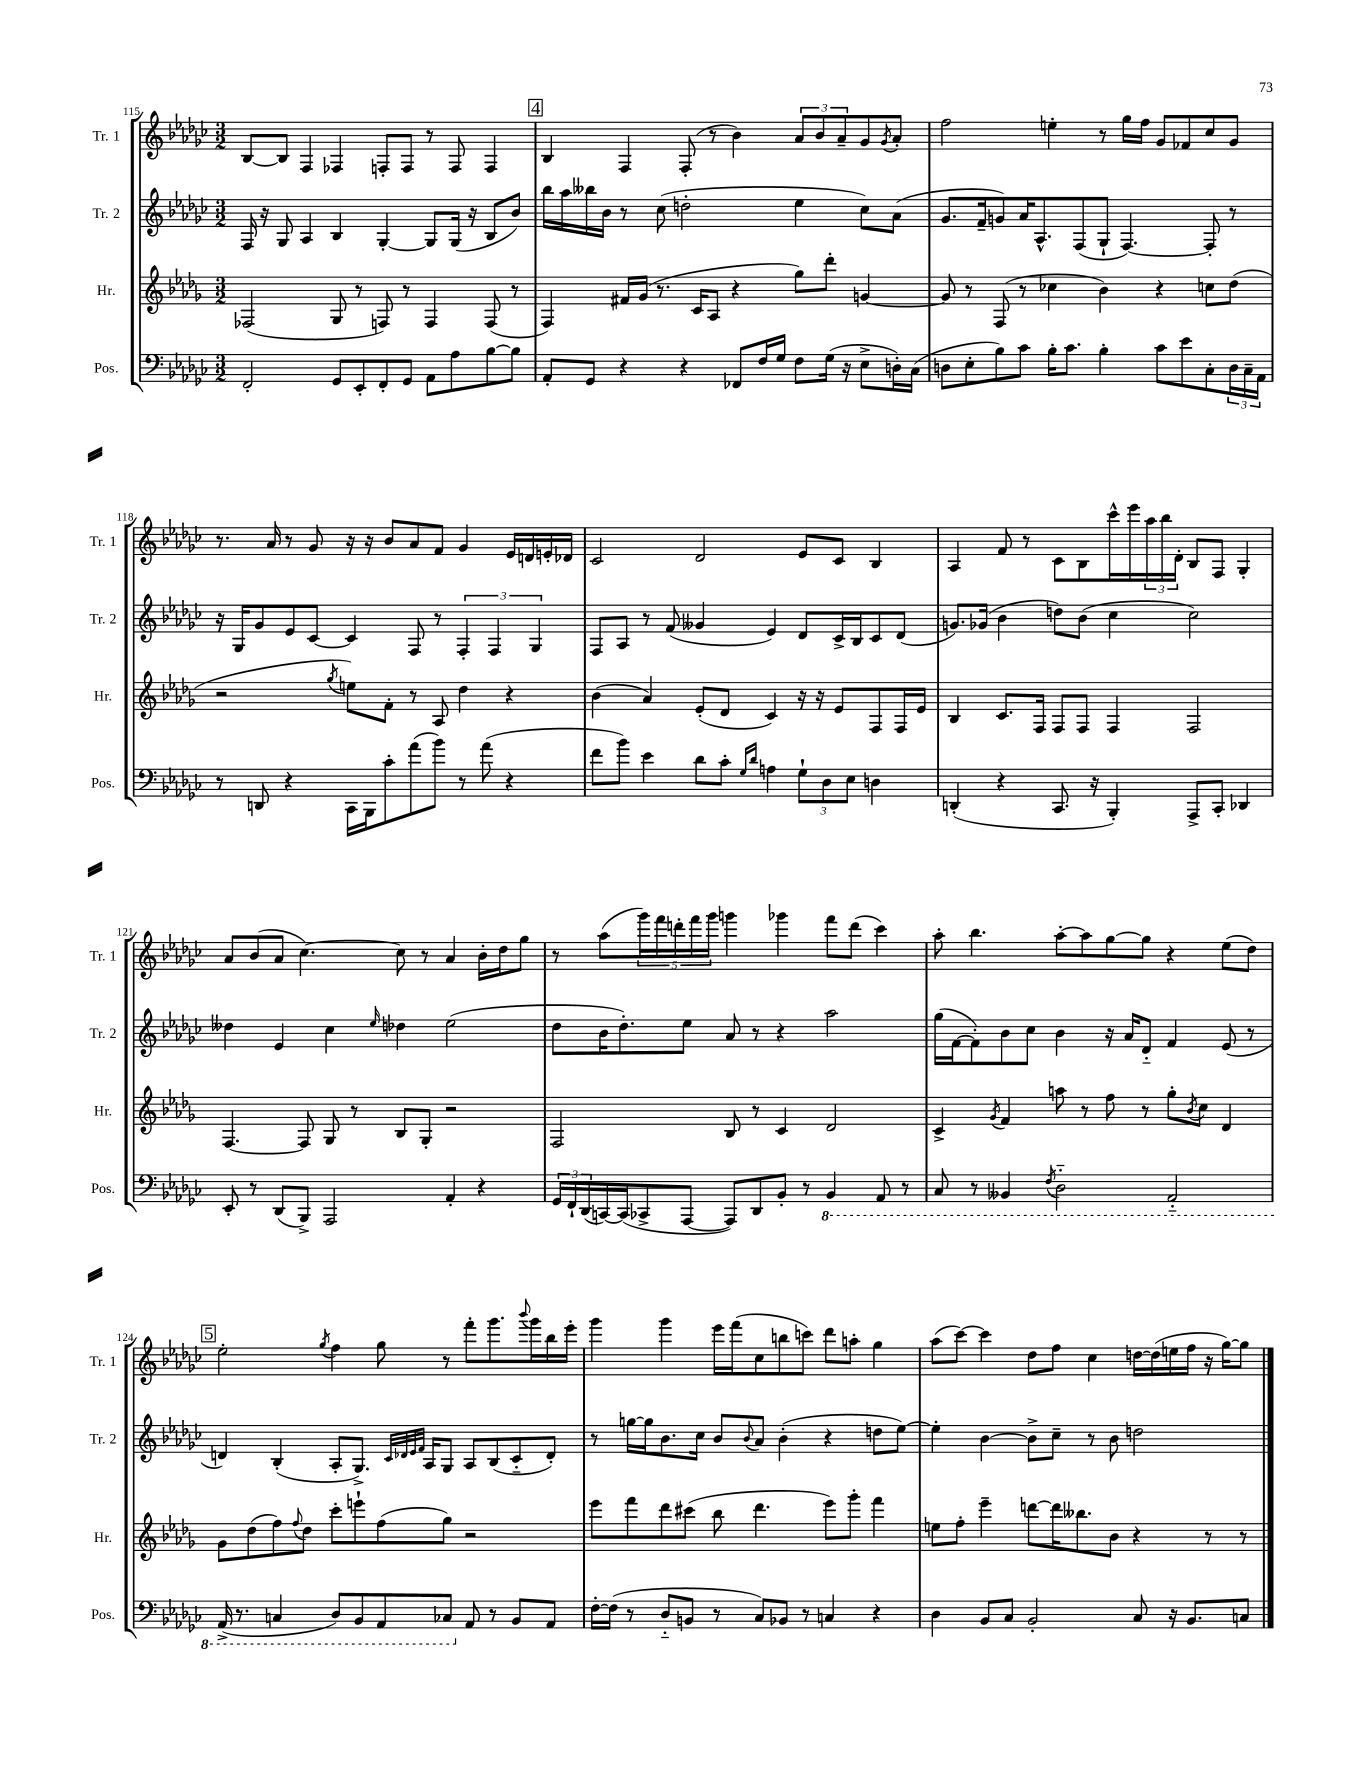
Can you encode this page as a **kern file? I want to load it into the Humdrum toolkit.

**kern	**kern	**kern	**kern
*part4	*part3	*part2	*part1
*staff4	*staff3	*staff2	*staff1
*I"Pos.	*I"Hr.	*I"Tr. 2	*I"Tr. 1
*I'Pos.	*I'Hr.	*I'Tr. 2	*I'Tr. 1
*clefF4	*clefG2	*clefG2	*clefG2
*k[b-e-a-d-g-c-]	*k[b-e-a-d-g-]	*k[b-e-a-d-g-c-]	*k[b-e-a-d-g-c-]
*M3/2	*M3/2	*M3/2	*M3/2
=115	=115	=115	=115
2FF'/	(2F-X/	16F/	[8B-/L
.	.	16r	.
.	.	8G-/	8B-/J]
.	.	4A-/	4F/
8GG-/L	8G-/	4B-/	4F-X/
8EE-'/	8r	.	.
8FF'/	8Fn/)	[4G-'/	8Fn'/L
8GG-/J	8r	.	8F/J
8AA-\L	4F/	8G-/L]	8r
8A-\	.	(16G-/Jk	8F/
.	.	16r	.
[8B-\	(8F/	8B-/L	4F/
8B-\J]	8r	8b-/J)	.
!!LO:REH:place=s1:t=4
=116	=116	=116	=116
8AA-'/L	4F/)	16bb-\LL	4B-/
.	.	16aa-\	.
8GG-/J	.	16bb--X\	.
.	.	16b-\JJ	.
4r	16f#X/LL	8r	4F/
.	(16g-/JJ	.	.
.	8.r	(8cc-\	.
4r	.	2ddn'\	(8F'/
.	16c/KL	.	.
.	8A-/J	.	8r
8FF-X/L	4r	.	4b-\)
16F/L	.	.	.
16G-/JJ	.	.	.
8F\L	8gg-\L)	4ee-\	12a-/L
.	.	.	12b-/
(16G-\Jk	8ddd-'\J	.	.
.	.	.	12a-~/
16r	.	.	.
8E-^\L	[4gn/	8cc-\L)	8g-/
.	.	.	8qg-/
16Dn'\L)	.	(8a-\J	8a-'/J
(16C-\JJ	.	.	.
=117	=117	=117	=117
8Dn\L	8g/]	8.g-/L	2ff\
8E-'\	8r	.	.
.	.	16f~/k	.
8B-\)	(8F/	8gn/)	.
8c-\J	8r	16a-/K	.
.	.	8.A-^^/	.
16B-'\KL	4cc-X\	.	4een'\
8.c-\J	.	.	.
.	.	(8F/	.
4B-'\	4b-\)	8G-`/J	8r
.	.	[4.F/)	16gg-\LL
.	.	.	16ff\JJ
8c-\L	4r	.	8g-/L
8e-\	.	.	8f-X/
8C-'\	8ccn\L	8F'/]	8cc-/
24D\L	(8dd-\J	8r	8g-/J
24C-~\	.	.	.
24AA-\JJ	.	.	.
!!LO:LB:g=z
=118	=118	=118	=118
8r	2r	16r	8.r
.	.	16G-/KL	.
8DDn/	.	8g-/	.
.	.	.	16a-/
4r	.	8e-/	8r
.	.	[8c-/J	8g-/
.	8qgg-/	.	.
16CC-\LL	8een\L)	4c-/]	16r
16BBB-\J	.	.	16r
8c-'\	8f'\J	.	8b-/L
(8a-\	8r	8F/	8a-/
8b-\J)	8A-/	8r	8f/J
8r	4dd-\	6F'/	4g-/
(8a-\	.	.	.
.	.	6F/	.
4r	4r	.	16e-/LL
.	.	.	16dn/
.	.	6G-/	.
.	.	.	16en'/
.	.	.	16d-X/JJ
=119	=119	=119	=119
8f\L	(4b-\	8F/L	2c-/
8b-\J)	.	8A-/J	.
4e-\	4a-/)	8r	.
.	.	(8f/	.
8d-\L	(8e-'/L	4g--X/	2d-/
8c-'\J	8d-/J	.	.
16qqG-/LL	.	.	.
16qqd-/JJ	.	.	.
4An\	4c/)	4e-/)	.
12G-`\L	16r	8d-/L	8e-/L
.	16r	.	.
12D-\	.	.	.
.	8e-/L	16c-^/L	8c-/J
12E-\J	.	.	.
.	.	16B-/J	.
4Dn\	8F/	8c-/	4B-/
.	16F/L	(8d-/J	.
.	16e-/JJ	.	.
=120	=120	=120	=120
(4DDn'/	4B-/	8.gn/L)	4A-/
.	.	(16g-X/Jk	.
4r	8.c/L	4b-\	8f/
.	.	.	8r
.	16F/Jk	.	.
8.CC-/	8F/L	8ddn\L)	8c-\L
.	8F/J	(8b-\J	8B-\
16r	.	.	.
4BBB-'/)	4F/	4cc-\	16ccc-^^\L
.	.	.	16eee-\
.	.	.	24aa-\
.	.	.	24bb-\
.	.	.	24d-'\JJ
8AAA-^/L	2F/	2cc-\)	8B-/L
8CC-'/J	.	.	8F/J
4DD-X/	.	.	4G-'/
!!LO:LB:g=z
=121	=121	=121	=121
8EE-'/	[4.F/	4dd--X\	8a-/L
8r	.	.	(8b-/
(8DD-/L	.	4e-/	8a-/J
8BBB-^/J)	8F/]	.	[4.cc-\)
2AAA-/	8G-/	4cc-\	.
.	8r	.	.
.	.	16qqee-/	.
.	8B-/L	4dd-X\	8cc-\]
.	8G-'/J	.	8r
4AA-'/	2r	(2ee-\	4a-/
4r	.	.	16b-'\LL
.	.	.	16dd-\J
.	.	.	8gg-\J
=122	=122	=122	=122
24GG-/LL	2F/	8dd-\L	8r
24FF`/	.	.	.
(24DD-/	.	.	.
[16CCn/)	.	16b-\K	(8aa-\L
(16CC/J]	.	8.dd-'\)	.
8CC-X^/	.	.	20ggg-\L)
.	.	.	20fff\
.	.	.	20dddn'\
[8AAA-/J	.	8ee-\J	.
.	.	.	20fff\
.	.	.	20ggg-\JJ
8AAA-/L])	8B-/	8a-/	4gggn\
8DD-/	8r	8r	.
8BB-'/J	4c/	4r	4ggg-X\
8r	.	.	.
*8ba	*	*	*
4BBB-/	2d-/	2aa-\	8fff\L
.	.	.	(8ddd\J
8AAA-/	.	.	4ccc-\)
8r	.	.	.
=123	=123	=123	=123
8CC-/	4c^/	(16gg-\LL	8aa-'\
.	.	[16f\J	.
8r	.	8f'\])	4.bb-\
.	8qg-/	.	.
4BBB--X/	4f/	8b-\	.
.	.	8cc-\J	.
8qFF/	.	.	.
2DD-\	8aan\	4b-\	[8aa-'\L
.	8r	.	8aa-\]
.	8ff\	16r	[8gg-\
.	.	16a-/KL	.
.	8r	8d-/J	8gg-\J]
2AAA-/	8gg-'\L	4f/	4r
.	8qb-/	.	.
.	8cc\J	.	.
.	4d-/	(8e-/	(8ee-\L
.	.	8r	8dd-\J)
!!LO:LB:g=z
!!LO:REH:place=s1:t=5
=124	=124	=124	=124
(16AAA-^/	8g-\L	4dn/)	2ee-'\
8.r	.	.	.
.	(8dd-\	.	.
4CCn/	8ff\)	(4B-'/	.
.	8qqff/	.	.
.	8dd-\J	.	.
.	.	.	8qgg-/
8DD-/L)	8ccc'\L	8A-'/L	4ff\
8BBB-/	8eeen`\	8.G-^/J)	.
8AAA-/	(8ff\	.	8gg-\
.	.	32qqc-/LLL	.
.	.	32qqd-X/	.
.	.	32qqe-/	.
.	.	32qqf/JJJ	.
.	.	16A-/KL	.
8CC-X/J	8gg-\J)	8G-/J	8r
*X8ba	*	*	*
8AA-/	2r	8A-/L	8fff'\L
8r	.	(8B-/	8.ggg-\
8BB-/L	.	8c-/	.
.	.	.	8qqbbb-/
.	.	.	16ggg-\L
8AA-/J	.	8d-'/J)	16bb-\
.	.	.	16eee-'\JJ
=125	=125	=125	=125
[16F'\LL	8eee-\L	8r	4ggg-\
(16F\JJ]	.	.	.
8r	8fff\	[16ggn\LL	.
.	.	16gg\J]	.
8D-/L	8ddd-\	8.b-\	4ggg-\
8BBn/J	(8ccc#X\J	.	.
.	.	16cc-\Jk	.
8r	8bb-\	8b-/L	16eee-\LL
.	.	.	(16fff\J
.	.	8qqb-/	.
8C-/L)	4.ddd-\	8a-/J	8cc-\
8BB-X/J	.	(4b-'\	8bbn\
8r	.	.	8cccn\J)
4Cn/	8eee-\L)	4r	8ddd-\L
.	8ggg-'\J	.	8aan'\J
4r	4fff\	8ddn\L	4gg-\
.	.	[8ee-\J)	.
=126	=126	=126	=126
4D-\	8een\L	4ee-'\]	(8aa-\L
.	8ff'\J	.	[8ccc-\J)
8BB-/L	4eee-~\	[4b-\	4ccc-\]
8C-/J	.	.	.
2BB-'/	[8dddn\L	8b-^\L]	8dd-\L
.	16ddd\K]	8cc-~\J	8ff\J
.	8.bb--X\	.	.
.	.	8r	4cc-\
.	8b-\J	8b-\	.
8C-/	4r	2ddn\	[16ddn\LL
.	.	.	(16dd\]
16r	.	.	16een\
8.BB-/L	.	.	16ff\JJ
.	8r	.	16r
.	.	.	[16gg-\KL)
8Cn/J	8r	.	8gg-\J]
==	==	==	==
*-	*-	*-	*-
